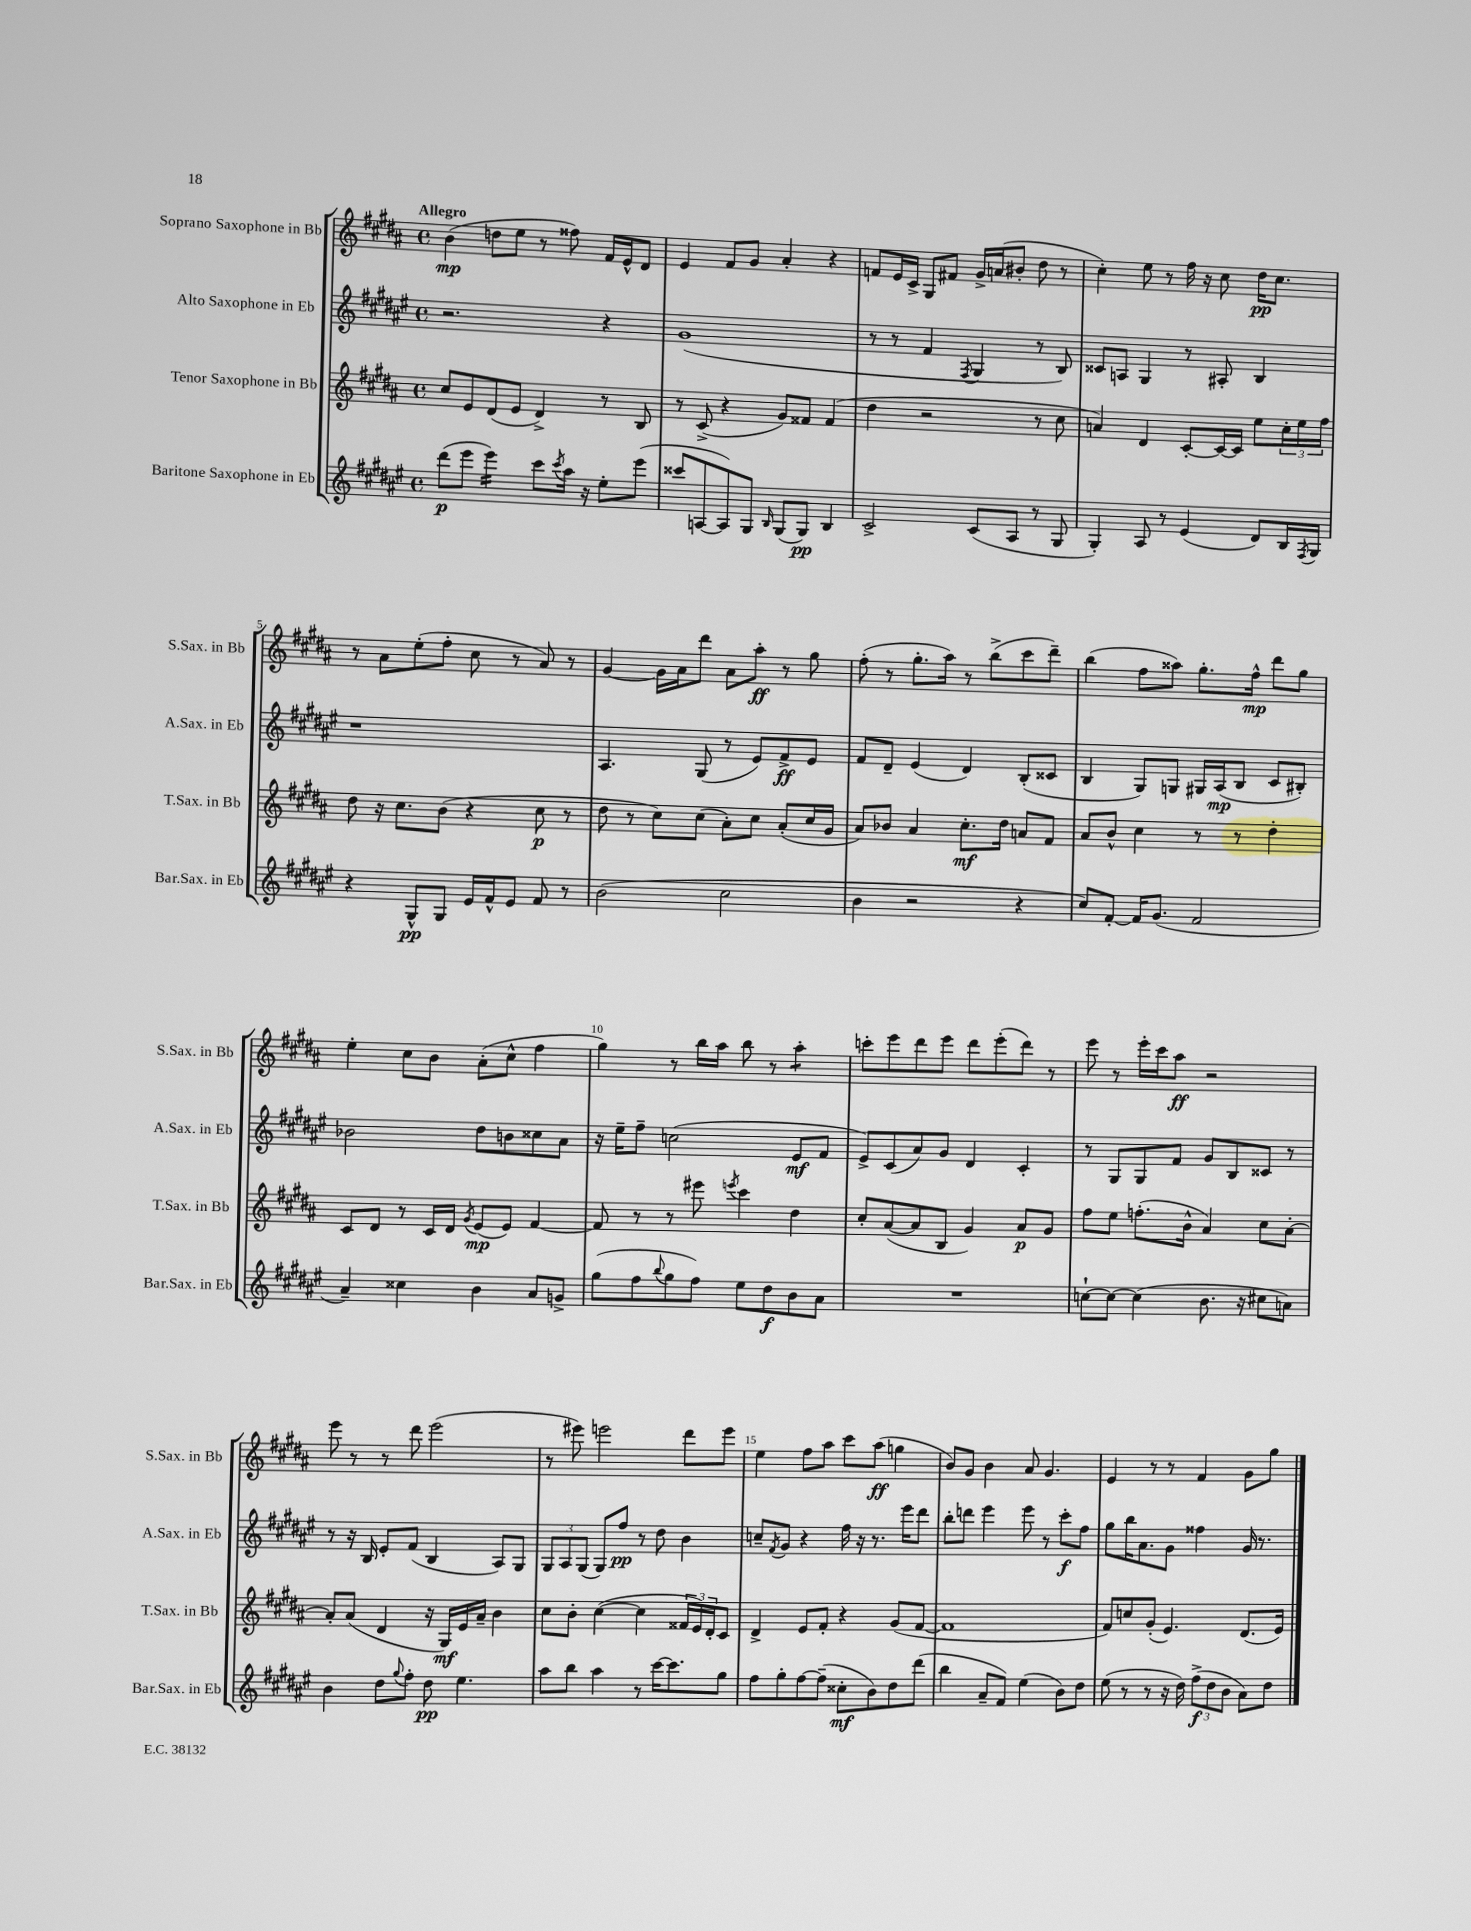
<<
\new StaffGroup <<
\new Staff = "s0" \with { instrumentName = "Soprano Saxophone in Bb" shortInstrumentName = "S.Sax. in Bb" } {
    \clef treble \key b \major \defaultTimeSignature \time 4/4 \tempo "Allegro"
    b'4\mp( d''8 e''8 r8 fisis''8) fis'16 e'16-^ dis'8 |
    e'4 fis'8 gis'8 ais'4-. r4 |
    f'8 e'16 cis'16-> gis8 fis'8 gis'16-> a'16( bis'8-. dis''8 r8 |
    cis''4-.) e''8 r8 fis''16 r16 cis''8 dis''16\pp cis''8. |
    r8 ais'8 e''8-.( fis''8-. cis''8 r8 ais'8) r8 |
    gis'4~ gis'16 ais'16 dis'''8 ais'8 ais''8-.\ff r8 gis''8 |
    fis''8-.( r8 gis''8.-. ais''16) r8 b''8->( cis'''8 dis'''8--) |
    b''4( fis''8 aisis''8) gis''8.-. fis''16-^\mp dis'''8 gis''8 |
    e''4-. cis''8 b'8 ais'8-.( cis''8-^ fis''4 |
    gis''4) r8 b''16 ais''16 b''8 r8 ais''4:8-. |
    c'''8-. e'''8 dis'''8 e'''8 dis'''8 e'''8-.( dis'''8) r8 |
    e'''8 r8 e'''16-. cis'''16 ais''8\ff r2 |
    e'''8 r8 r8 dis'''8 e'''2( |
    r8 eis'''8) e'''2 dis'''8 e'''8 |
    e''4 fis''8 ais''8 cis'''8 ais''8\ff( g''4 |
    b'8) gis'8 b'4 ais'8 gis'4. |
    e'4 r8 r8 fis'4 gis'8 gis''8 \bar "|." |
}
\new Staff = "s1" \with { instrumentName = "Alto Saxophone in Eb" shortInstrumentName = "A.Sax. in Eb" } {
    \clef treble \key fis \major \defaultTimeSignature \time 4/4
    r2. r4 |
    gis'1( |
    r8 r8 fis'4 \acciaccatura { fis8 } gis4 r8 b8) |
    cisis'8 a8 gis4 r8 ais8-. b4 |
    r1 |
    ais4. gis8( r8 eis'8) fis'8->\ff eis'8 |
    fis'8 dis'8-- eis'4( dis'4) b8-.( cisis'8 |
    b4 gis8) g8 gis16 ais16\mp( b8 cis'8 bis8-.) |
    bes'2 dis''8 b'8 cisis''8 ais'8 |
    r16 eis''16-- fis''8-- c''2( eis'8\mf fis'8 |
    eis'8->) cis'8( ais'8) gis'8 dis'4 cis'4-. |
    r8 gis8 gis8 fis'8 gis'8 b8 cisis'8 r8 |
    r8 r16 b16 eis'8-. fis'8( b4 ais8) gis8 |
    \tuplet 3/2 { gis8 ais8 gis8( } gis8) fis''8\pp r8 dis''8 b'4 |
    c''8-- \acciaccatura { fis'8 } gis'8 r4 fis''16 r16 r8. eis'''16 dis'''8 |
    b''8-. d'''8 eis'''4 eis'''8 r8 cis'''8-.\f fis''8 |
    gis''8 b''16 ais'8. gis'8 fisis''4 gis'16 r8. \bar "|." |
}
\new Staff = "s2" \with { instrumentName = "Tenor Saxophone in Bb" shortInstrumentName = "T.Sax. in Bb" } {
    \clef treble \key b \major \defaultTimeSignature \time 4/4
    cis''8 e'8 dis'8( e'8 dis'4->) r8 b8 |
    r8 cis'8->( r4 gis'8) fisis'8 fisis'4( |
    dis''4 r2 r8 cis''8 |
    a'4) dis'4 cis'8~-. cis'16~ cis'16 e''8 \tuplet 3/2 { cis''16-. e''16 fis''16 } |
    dis''8 r16 cis''8. b'8( r4 cis''8\p r8 |
    dis''8 r8 cis''8) cis''8( ais'8-.) cis''8 ais'8-.( cis''16 gis'16 |
    ais'8) bes'8 ais'4 cis''8.-.\mf dis''16 a'8 fis'8 |
    ais'8 b'8-^ cis''4 r8 r8 dis''4-. |
    cis'8 dis'8 r8 cis'16 dis'16 \acciaccatura { gis'8 } e'8\mp( e'8) fis'4~ |
    fis'8 r8 r8 eis'''8 \acciaccatura { e'''8 } cis'''4 dis''4 |
    cis''8-. ais'8~( ais'8 b8 gis'4) ais'8\p gis'8 |
    fis''8 e''8 f''8.-.( b'16-^ ais'4) cis''8 ais'8~-. |
    ais'8-. ais'8( dis'4 r16 gis16\mf) e'16 ais'16-- b'4 |
    cis''8 b'8-. cis''4~( cis''4 \tuplet 3/2 { fisis'16 e'16) dis'16-. } cis'8 |
    dis'4-> e'8 fis'8-. r4 gis'8( fis'8~ |
    fis'1 |
    fis'8) c''8 gis'8-.( e'4.) dis'8.( e'16) \bar "|." |
}
\new Staff = "s3" \with { instrumentName = "Baritone Saxophone in Eb" shortInstrumentName = "Bar.Sax. in Eb" } {
    \clef treble \key fis \major \defaultTimeSignature \time 4/4
    dis'''8\p( eis'''8 eis'''4:16) cis'''8 \acciaccatura { cis'''8 } ais''16 r16 eis''8-. eis'''8( |
    cisis'''8 a8~ a8) gis8 \grace { b16 } gis8( gis8\pp) b4 |
    cis'2-> cis'8( ais8 r8 gis8 |
    gis4-.) ais8 r8 eis'4( dis'8) b16 \acciaccatura { fis8 } gis16 |
    r4 gis8-^\pp gis8 eis'16 fis'16-^ eis'8 fis'8 r8 |
    b'2( cis''2 |
    b'4 r2 r4 |
    cis''8) fis'8~-. fis'16 gis'8.( fis'2 |
    ais'4--) cisis''4 b'4 ais'8 g'8-> |
    gis''8( fis''8 \appoggiatura { b''8 } gis''8 fis''8) eis''8 dis''8\f b'8 ais'8 |
    R1 |
    c''8~-! c''8~ c''4( b'8. r16 cis''8 a'8) |
    b'4 dis''8 \appoggiatura { gis''8 } fis''8-. dis''8\pp eis''4. |
    ais''8 b''8 ais''4 r8 cis'''16~ cis'''8. gis''8 |
    fis''8 gis''8-. fis''8~ fis''8--( cisis''8-.\mf b'8) dis''8 dis'''8( |
    b''4 ais'8-- fis'8) eis''4( b'8) dis''8 |
    eis''8( r8 r8 r16 dis''16) \tuplet 3/2 { fis''8->\f( dis''8 b'8 } ais'8) dis''8 \bar "|." |
}
>>
>>
\layout { \context { \Score \override BarNumber.break-visibility = ##(#f #t #t) barNumberVisibility = #(every-nth-bar-number-visible 5) } }
